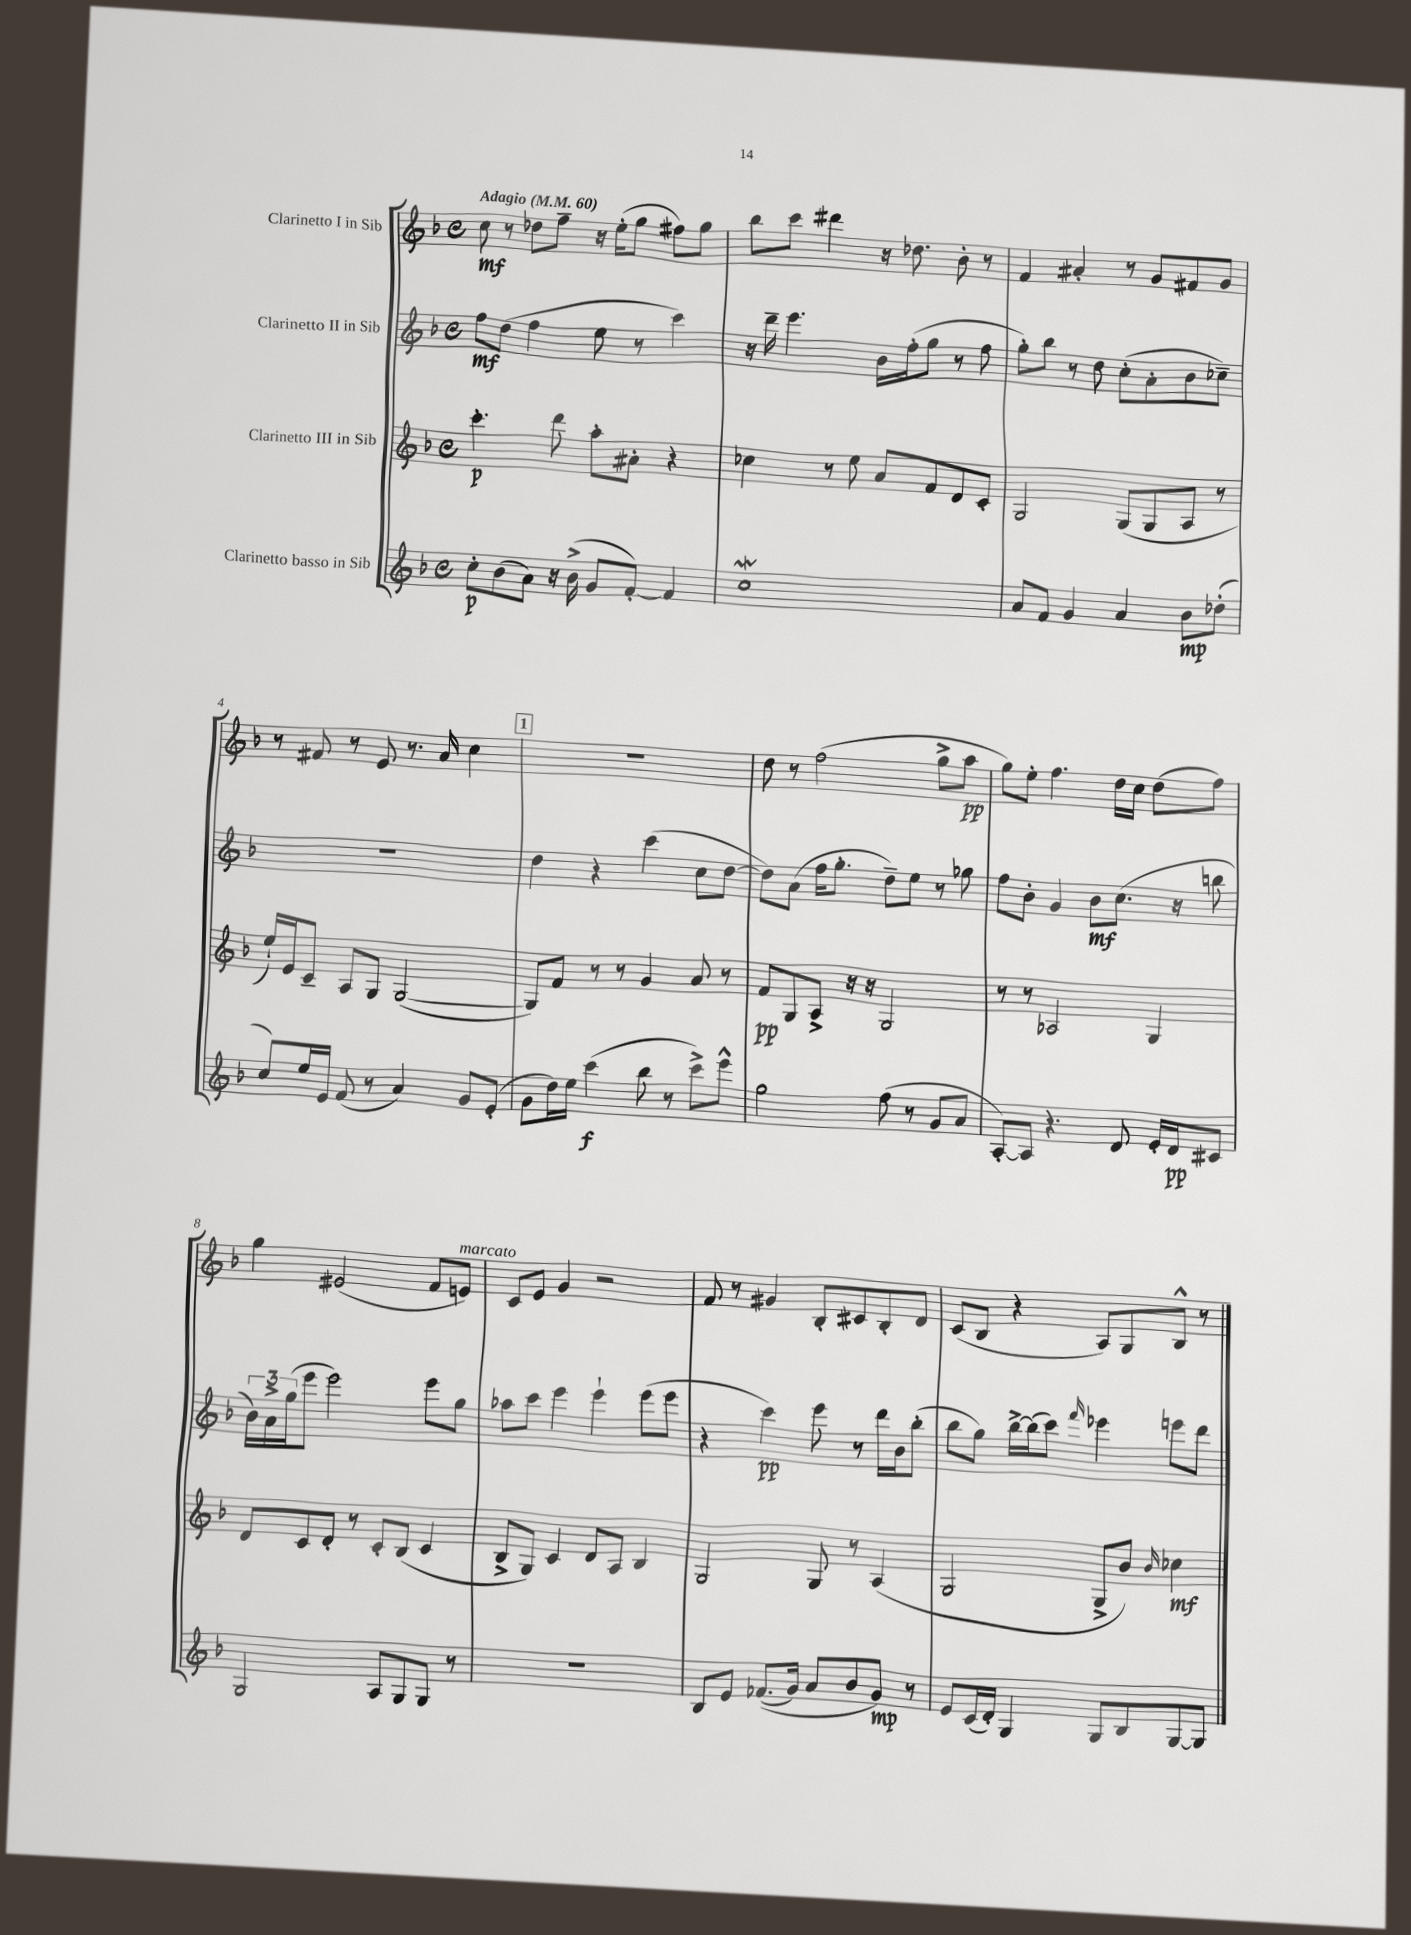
<<
\new StaffGroup <<
\new Staff = "s0" \with { instrumentName = "Clarinetto I in Sib" } {
    \clef treble \key f \major \defaultTimeSignature \time 4/4 \tempo "Adagio" 4 = 60
    c''8\mf r8 des''8 f''8-- r16 e''16-.( g''8 fis''8) g''8 |
    bes''8 c'''8 dis'''4 r16 des''8. bes'8-. r8 |
    f'4 ais'4-. r8 g'8 fis'8 g'8 |
    r8 fis'8 r8 e'8 r8. a'16 c''4 |
    \mark \markup { \box "1" } R1 |
    d''8 r8 f''2( g''8-> a''8\pp |
    g''8) e''8-. f''4. d''16 c''16 d''8( f''8) |
    g''4 eis'2( f'8 e'8^\markup { \italic "marcato" }) |
    c'8 e'8 g'4 r2 |
    f'8 r8 gis'4 bes8-. cis'8 bes8-. d'8 |
    c'8( bes8 r4 a8) g8 bes8-^ r8 \bar "|." |
}
\new Staff = "s1" \with { instrumentName = "Clarinetto II in Sib" } {
    \clef treble \key f \major \defaultTimeSignature \time 4/4
    f''8\mf d''8( f''4 e''8 r8 c'''4) |
    r16 d'''16-- e'''4. bes'16 f''16-.( g''8 r8 f''8 |
    g''8-.) bes''8 r8 d''8 c''8-.( a'8-. bes'8 ces''8--) |
    R1 |
    \mark \markup { \box "1" } d''4 r4 c'''4( c''8 d''8~ |
    d''8) a'8( f''16 g''8.-. d''8--) e''8 r8 ges''8 |
    f''8 bes'8-. g'4 bes'8\mf c''8.( r16 b''8 |
    \tuplet 3/2 { bes'16) a'16-> g''16( } e'''8 e'''2) e'''8 g''8 |
    aes''8 c'''8 e'''4 e'''4-! e'''8( e'''8 |
    r4 c'''4\pp) e'''8 r8 d'''16 bes'16 bes''8-.( |
    bes''8 g''8) bes''16~-> bes''16( c'''8) \grace { f'''16 } ees'''4 e'''8 d'''8 \bar "|." |
}
\new Staff = "s2" \with { instrumentName = "Clarinetto III in Sib" } {
    \clef treble \key f \major \defaultTimeSignature \time 4/4
    c'''4.-.\p d'''8 a''8-. ais'8-. r4 |
    ces''4 r8 e''8 a'8 f'8 d'8 c'8-. |
    g2 g8( g8 a8 r8 |
    e''16-!) e'16 c'8-- a8 g8 g2~( |
    \mark \markup { \box "1" } g8) f'8 r8 r8 g'4 a'8 r8 |
    f'8\pp g8 a8-> r16 r16 g2 |
    r8 r8 aes2 g4 |
    d'8 c'8 d'8-. r8 c'8-. bes8( c'4 |
    bes8-> g8) c'4 d'8 a8 bes4 |
    g2 g8 r8 a4( |
    g2 g8-> bes'8) \grace { bes'16 } ces''4\mf \bar "|." |
}
\new Staff = "s3" \with { instrumentName = "Clarinetto basso in Sib" } {
    \clef treble \key f \major \defaultTimeSignature \time 4/4
    c''8-.\p bes'8( a'8) r16 bes'16->( g'8 f'8~-.) f'4 |
    c''1\mordent |
    a'8 f'8 g'4 a'4 bes'8\mp des''8-.( |
    c''8) e''16 e'16 f'8( r8 a'4) g'8 e'8-.( |
    \mark \markup { \box "1" } g'8 d''16) e''16 c'''4\f( bes''8 r8 c'''8->) e'''8-^ |
    g''2 f''8( r8 g'8 a'8 |
    a8~-.) a8 r4. d'8 e'16-. d'16\pp cis'8 |
    g2 a8 g8 g8 r8 |
    R1 |
    bes8 e'8 fes'8.(\( g'16) a'8 bes'8 g'8\mp\) r8 |
    e'8 c'16( d'16-.) g4 g8 bes8 g8~ g8 \bar "|." |
}
>>
>>
